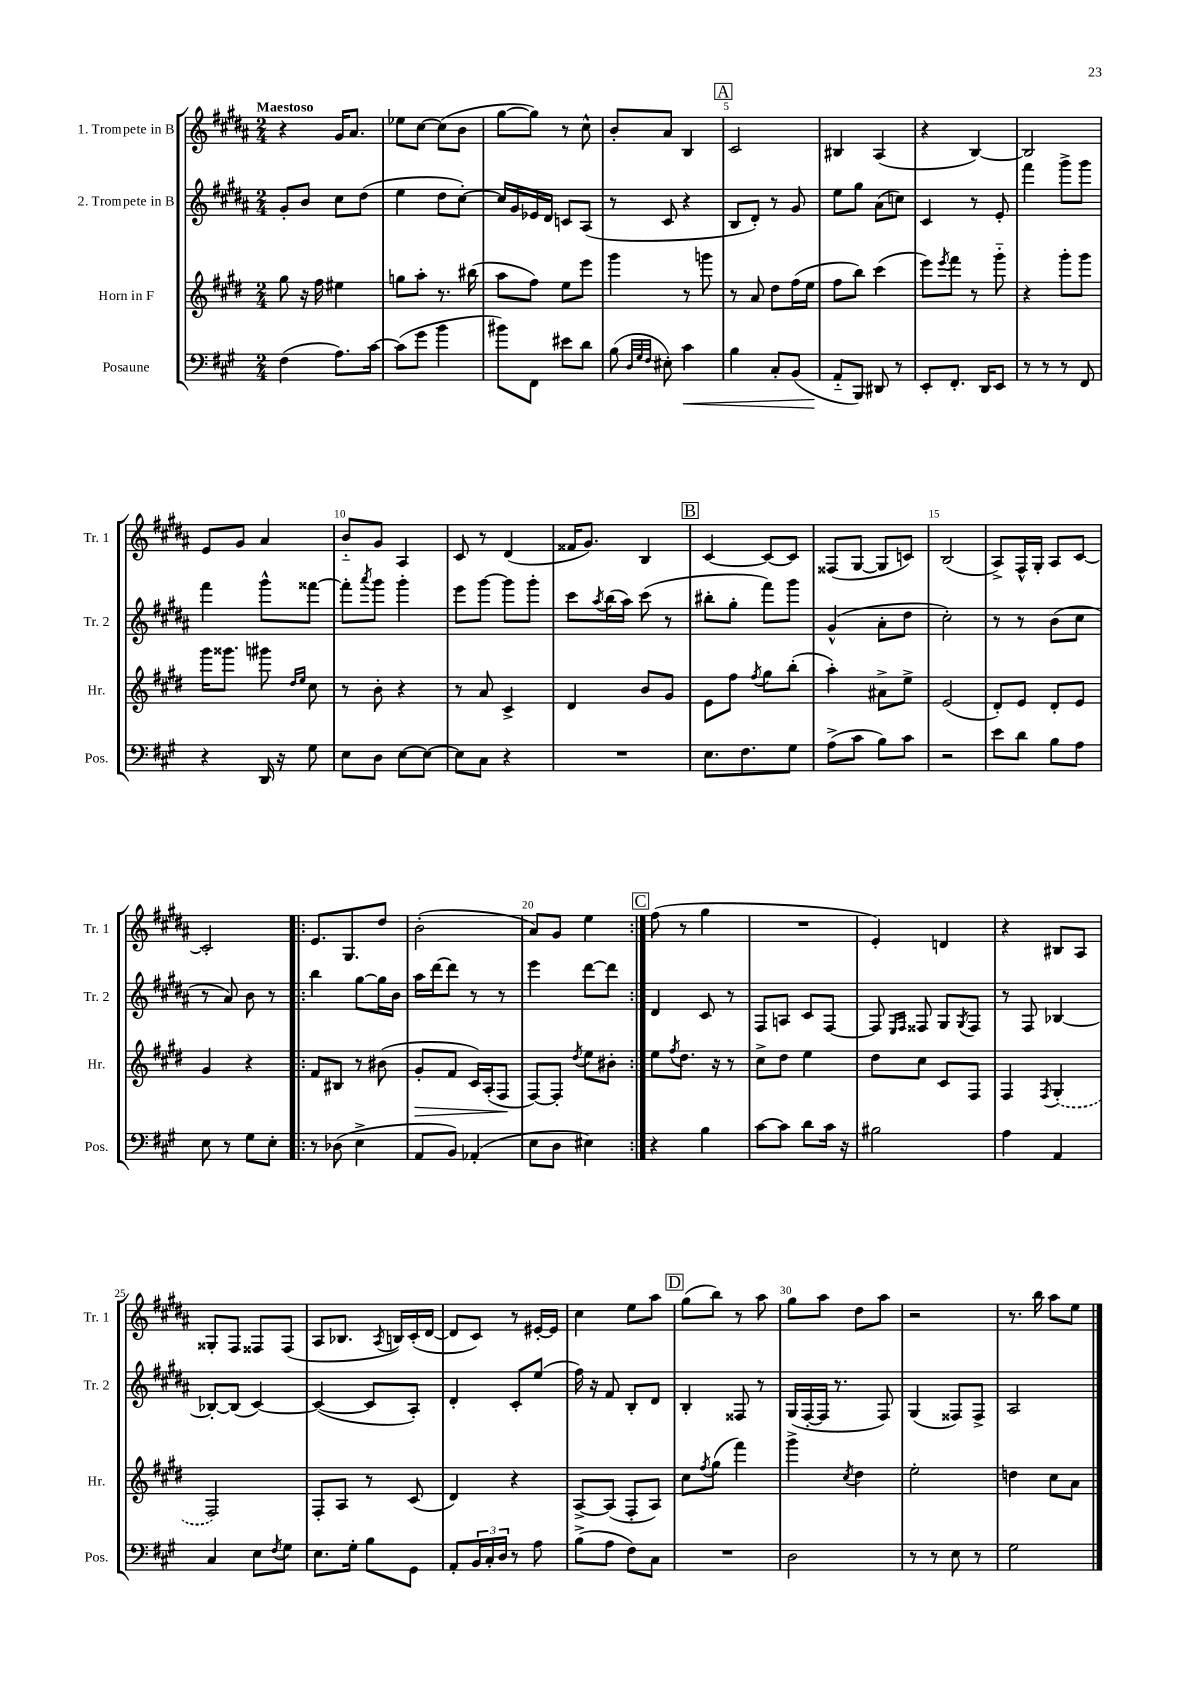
<<
\new StaffGroup <<
\new Staff = "s0" \with { instrumentName = "1. Trompete in B" shortInstrumentName = "Tr. 1" } {
    \clef treble \key b \major \numericTimeSignature \time 2/4 \tempo "Maestoso"
    r4 gis'16 ais'8. |
    ees''8 cis''8~ cis''8( b'8 |
    gis''8~ gis''8) r8 cis''8-^ |
    b'8-. ais'8 b4 |
    \mark \markup { \box "A" } cis'2 |
    bis4 ais4( |
    r4 b4~) |
    b2 |
    e'8 gis'8 ais'4 |
    b'8-_ gis'8 ais4 |
    cis'8 r8 dis'4( |
    fisis'16 gis'8.) b4 |
    \mark \markup { \box "B" } cis'4~ cis'8~ cis'8 |
    fisis8( gis8~ gis8 c'8) |
    b2( |
    ais8->) fis16-^ gis16-. ais8 cis'8~ |
    cis'2-. |
    \repeat volta 2 { e'8. gis8. dis''8 |
    b'2-.( |
    ais'8) gis'8 e''4 | }
    \mark \markup { \box "C" } fis''8( r8 gis''4 |
    R2 |
    e'4-.) d'4 |
    r4 bis8 ais8 |
    gisis8-. fis8 fisis8 fisis8( |
    ais8 bes8. \acciaccatura { ais8 } b16) cis'16-.( dis'16~ |
    dis'8 cis'8) r8 eis'16~-. eis'16 |
    cis''4 e''8 ais''8 |
    \mark \markup { \box "D" } gis''8( b''8) r8 ais''8 |
    gis''8 ais''8 dis''8 ais''8 |
    r2 |
    r8. b''16 ais''8 e''8 \bar "|." |
}
\new Staff = "s1" \with { instrumentName = "2. Trompete in B" shortInstrumentName = "Tr. 2" } {
    \clef treble \key b \major \numericTimeSignature \time 2/4
    gis'8-. b'8 cis''8 dis''8( |
    e''4 dis''8 cis''8~-.) |
    cis''16 gis'16 ees'16 dis'16 c'8 ais8( |
    r8 cis'8 r4 |
    \mark \markup { \box "A" } b8 dis'8-.) r8 gis'8 |
    e''8 gis''8 ais'8( c''8) |
    cis'4 r8 e'8-. |
    fis'''4 gis'''8-> gis'''8 |
    fis'''4 gis'''8-^ fisis'''8~ |
    fisis'''8-. \acciaccatura { ais'''8 } gis'''8 gis'''4-. |
    e'''8 gis'''8~ gis'''8 gis'''8-. |
    cis'''8 \acciaccatura { ais''8 } b''16( ais''16) cis'''8( r8 |
    \mark \markup { \box "B" } bis''8-. gis''8-. fis'''8) gis'''8 |
    gis'4-^( ais'8-. dis''8 |
    cis''2-.) |
    r8 r8 b'8( cis''8 |
    r8 ais'8) b'8 r8 |
    \repeat volta 2 { b''4 gis''8~ gis''16 b'16 |
    ais''16 dis'''16~ dis'''8 r8 r8 |
    e'''4 dis'''8~ dis'''8 | }
    \mark \markup { \box "C" } dis'4 cis'8 r8 |
    fis8 a8 cis'8 fis8~ |
    fis8 \grace { e16 fis16 } fisis8 gis8 \acciaccatura { gis8 } fisis8 |
    r8 fis8 bes4~ |
    bes8~-. bes8( cis'4~) |
    cis'4~( cis'8 ais8-.) |
    dis'4-. cis'8-. e''8( |
    fis''16) r16 fis'8 b8-. dis'8 |
    \mark \markup { \box "D" } b4-. fisis8 r8 |
    gis16( fis16~-. fis16 r8. fis8) |
    gis4( fisis8) fisis8-> |
    ais2 \bar "|." |
}
\new Staff = "s2" \with { instrumentName = "Horn in F" shortInstrumentName = "Hr." } {
    \clef treble \key e \major \numericTimeSignature \time 2/4
    gis''8 r16 fis''16 eis''4 |
    g''8 a''8-. r8. bis''16( |
    a''8 fis''8) e''8 e'''8 |
    gis'''4 r8 g'''8 |
    \mark \markup { \box "A" } r8 a'8 dis''8 fis''16( e''16 |
    fis''8 b''8) cis'''4( |
    e'''8) \acciaccatura { e'''8 } fis'''8 r8 gis'''8-_ |
    r4 gis'''8-. gis'''8 |
    gis'''16 gisis'''8. gis'''8 \grace { dis''16 e''16 } cis''8 |
    r8 b'8-. r4 |
    r8 a'8 cis'4-> |
    dis'4 b'8 gis'8 |
    \mark \markup { \box "B" } e'8 fis''8 \acciaccatura { fis''8 } gis''8 b''8-.( |
    a''4-.) ais'8-> e''8-> |
    e'2( |
    dis'8-.) e'8 dis'8-. e'8 |
    gis'4 r4 |
    \repeat volta 2 { fis'8 bis8 r8 bis'8( |
    gis'8-.\> fis'8 cis'16) a16-.( fis8\! |
    fis8~) fis8-. \acciaccatura { dis''8 } e''8 bis'8-. | }
    \mark \markup { \box "C" } e''8 \acciaccatura { fis''8 } dis''8. r16 r8 |
    cis''8-> dis''8 e''4 |
    dis''8 cis''8 cis'8 fis8 |
    fis4 \acciaccatura { fis8 } \once \slurDashed gis4-.( |
    fis2) |
    fis8-. a8 r8 cis'8( |
    dis'4) r4 |
    a8~-> a8( fis8-. a8) |
    \mark \markup { \box "D" } cis''8 \acciaccatura { fis''8 } gis''8( fis'''4) |
    gis'''4-> \acciaccatura { cis''8 } dis''4 |
    e''2-. |
    d''4 cis''8 a'8 \bar "|." |
}
\new Staff = "s3" \with { instrumentName = "Posaune" shortInstrumentName = "Pos." } {
    \clef bass \key a \major \numericTimeSignature \time 2/4
    fis4( a8.) cis'16~ |
    cis'8( gis'8 b'4 |
    bis'8) fis,8 eis'8 d'8 |
    b8( \grace { d32 gis32 fis32 } eis8-.) cis'4\< |
    \mark \markup { \box "A" } b4 cis8-. b,8( |
    a,8-_\! b,,8) dis,8 r8 |
    e,8-. fis,8.-. d,16 e,8 |
    r8 r8 r8 fis,8 |
    r4 d,16 r16 gis8 |
    e8 d8 e8~ e8~ |
    e8 cis8 r4 |
    R2 |
    \mark \markup { \box "B" } e8. fis8. gis8 |
    a8->( cis'8 b8) cis'8 |
    r2 |
    e'8 d'8 b8 a8 |
    e8 r8 gis8 e8-. |
    \repeat volta 2 { r8 des8( e4-> |
    a,8 b,8) aes,4-.( |
    e8 d8 eis4) | }
    \mark \markup { \box "C" } r4 b4 |
    cis'8~ cis'8 d'8 cis'16 r16 |
    bis2 |
    a4 a,4 |
    cis4 e8 \acciaccatura { fis8 } gis8 |
    e8. gis16-. b8 gis,8 |
    a,8-. \tuplet 3/2 { b,16 cis16-. d16 } r8 a8 |
    b8->( a8 fis8) cis8 |
    \mark \markup { \box "D" } R2 |
    d2 |
    r8 r8 e8 r8 |
    gis2 \bar "|." |
}
>>
>>
\layout { \context { \Score \override BarNumber.break-visibility = ##(#f #t #t) barNumberVisibility = #(every-nth-bar-number-visible 5) } }
